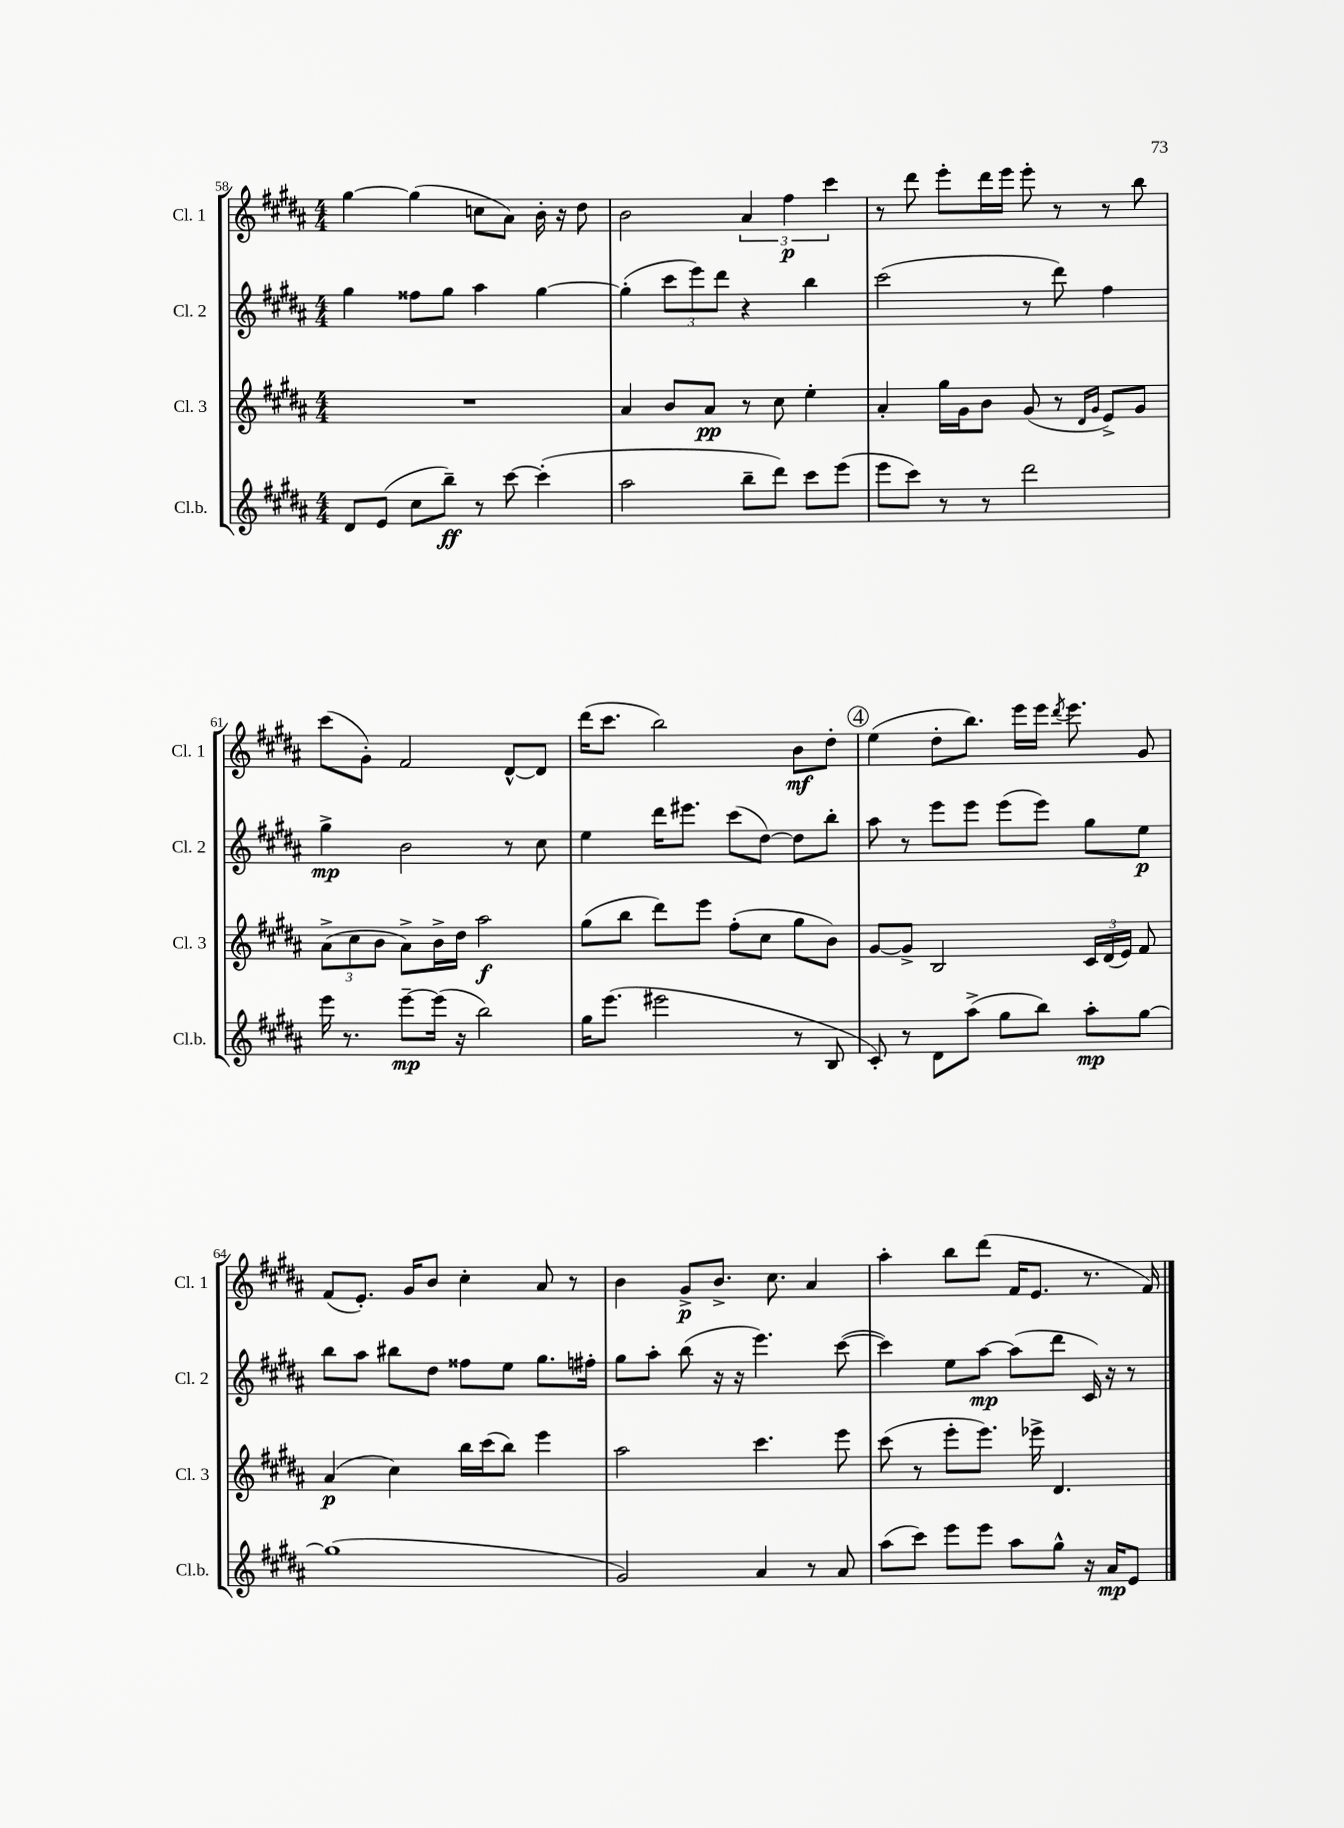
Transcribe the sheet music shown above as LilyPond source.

<<
\new StaffGroup <<
\new Staff = "s0" \with { instrumentName = "Cl. 1" shortInstrumentName = "Cl. 1" } {
    \clef treble \key b \major \numericTimeSignature \time 4/4
    \autoBeamOff gis''4~ gis''4( c''8[ ais'8]) b'16-. r16 dis''8 |
    b'2 \tuplet 3/2 { ais'4 fis''4\p cis'''4 } |
    r8 dis'''8 e'''8[-. dis'''16 e'''16] e'''8-. r8 r8 b''8 |
    cis'''8[( gis'8]-.) fis'2 dis'8[~-^ dis'8] |
    dis'''16[( cis'''8.] b''2) b'8[\mf dis''8]-. |
    \mark \markup { \circle "4" } e''4( dis''8[-. b''8.]) e'''16[ e'''16] \acciaccatura { dis'''8 } e'''8. gis'8 |
    fis'8[( e'8.]-.) gis'16[ b'8] cis''4-. ais'8 r8 |
    b'4 gis'8[->\p b'8.]-> cis''8. ais'4 |
    ais''4-. b''8[ dis'''8]( fis'16[ e'8.] r8. fis'16) \bar "|." |
}
\new Staff = "s1" \with { instrumentName = "Cl. 2" shortInstrumentName = "Cl. 2" } {
    \clef treble \key b \major \numericTimeSignature \time 4/4
    \autoBeamOff gis''4 fisis''8[ gis''8] ais''4 gis''4~ |
    gis''4-.( \tuplet 3/2 { cis'''8[ e'''8) dis'''8] } r4 b''4 |
    cis'''2( r8 dis'''8) fis''4 |
    gis''4->\mp b'2 r8 cis''8 |
    e''4 dis'''16[ eis'''8.] cis'''8[( dis''8]~) dis''8[ b''8]-. |
    \mark \markup { \circle "4" } ais''8 r8 e'''8[ e'''8] e'''8[( e'''8]) gis''8[ e''8]\p |
    b''8[ ais''8] bis''8[ dis''8] fisis''8[ e''8] gis''8.[ fis''16]-. |
    gis''8[ ais''8]-. b''8( r16 r16 e'''4.) cis'''8~( |
    cis'''4) e''8[ ais''8]~\mp ais''8[( dis'''8] cis'16) r16 r8 \bar "|." |
}
\new Staff = "s2" \with { instrumentName = "Cl. 3" shortInstrumentName = "Cl. 3" } {
    \clef treble \key b \major \numericTimeSignature \time 4/4
    \autoBeamOff R1 |
    ais'4 b'8[ ais'8]\pp r8 cis''8 e''4-. |
    ais'4-. gis''16[ gis'16 b'8] gis'8( r8 \grace { dis'16[ gis'16] } e'8[->) gis'8] |
    \tuplet 3/2 { ais'8[->( cis''8 b'8] } ais'8[->) b'16-> dis''16] ais''2\f |
    gis''8[( b''8] dis'''8[) e'''8] fis''8[-.( cis''8] gis''8[ b'8]) |
    \mark \markup { \circle "4" } gis'8[~ gis'8]-> b2 \tuplet 3/2 { cis'16[ dis'16( e'16]) } fis'8 |
    ais'4\p( cis''4) b''16[ cis'''16( b''8]) e'''4 |
    ais''2 cis'''4. e'''8 |
    cis'''8( r8 e'''8[-. e'''8.]) ees'''16-> dis'4. \bar "|." |
}
\new Staff = "s3" \with { instrumentName = "Cl.b." shortInstrumentName = "Cl.b." } {
    \clef treble \key b \major \numericTimeSignature \time 4/4
    \autoBeamOff dis'8[ e'8]( cis''8[ b''8]--\ff) r8 cis'''8~ cis'''4-.( |
    ais''2 b''8[-- dis'''8]) cis'''8[ e'''8]( |
    e'''8[ cis'''8]) r8 r8 dis'''2 |
    e'''16 r8. e'''8[~--\mp e'''16]( r16 b''2) |
    gis''16[ e'''8.]( eis'''2 r8 b8 |
    \mark \markup { \circle "4" } cis'8-.) r8 dis'8[ ais''8]->( gis''8[ b''8]) ais''8[-.\mp gis''8]~ |
    gis''1( |
    gis'2) ais'4 r8 ais'8 |
    ais''8[( cis'''8]) e'''8[ e'''8] ais''8[ gis''8]-^ r16 ais'16[\mp e'8] \bar "|." |
}
>>
>>
\layout { \context { \Score currentBarNumber = #58 } }
